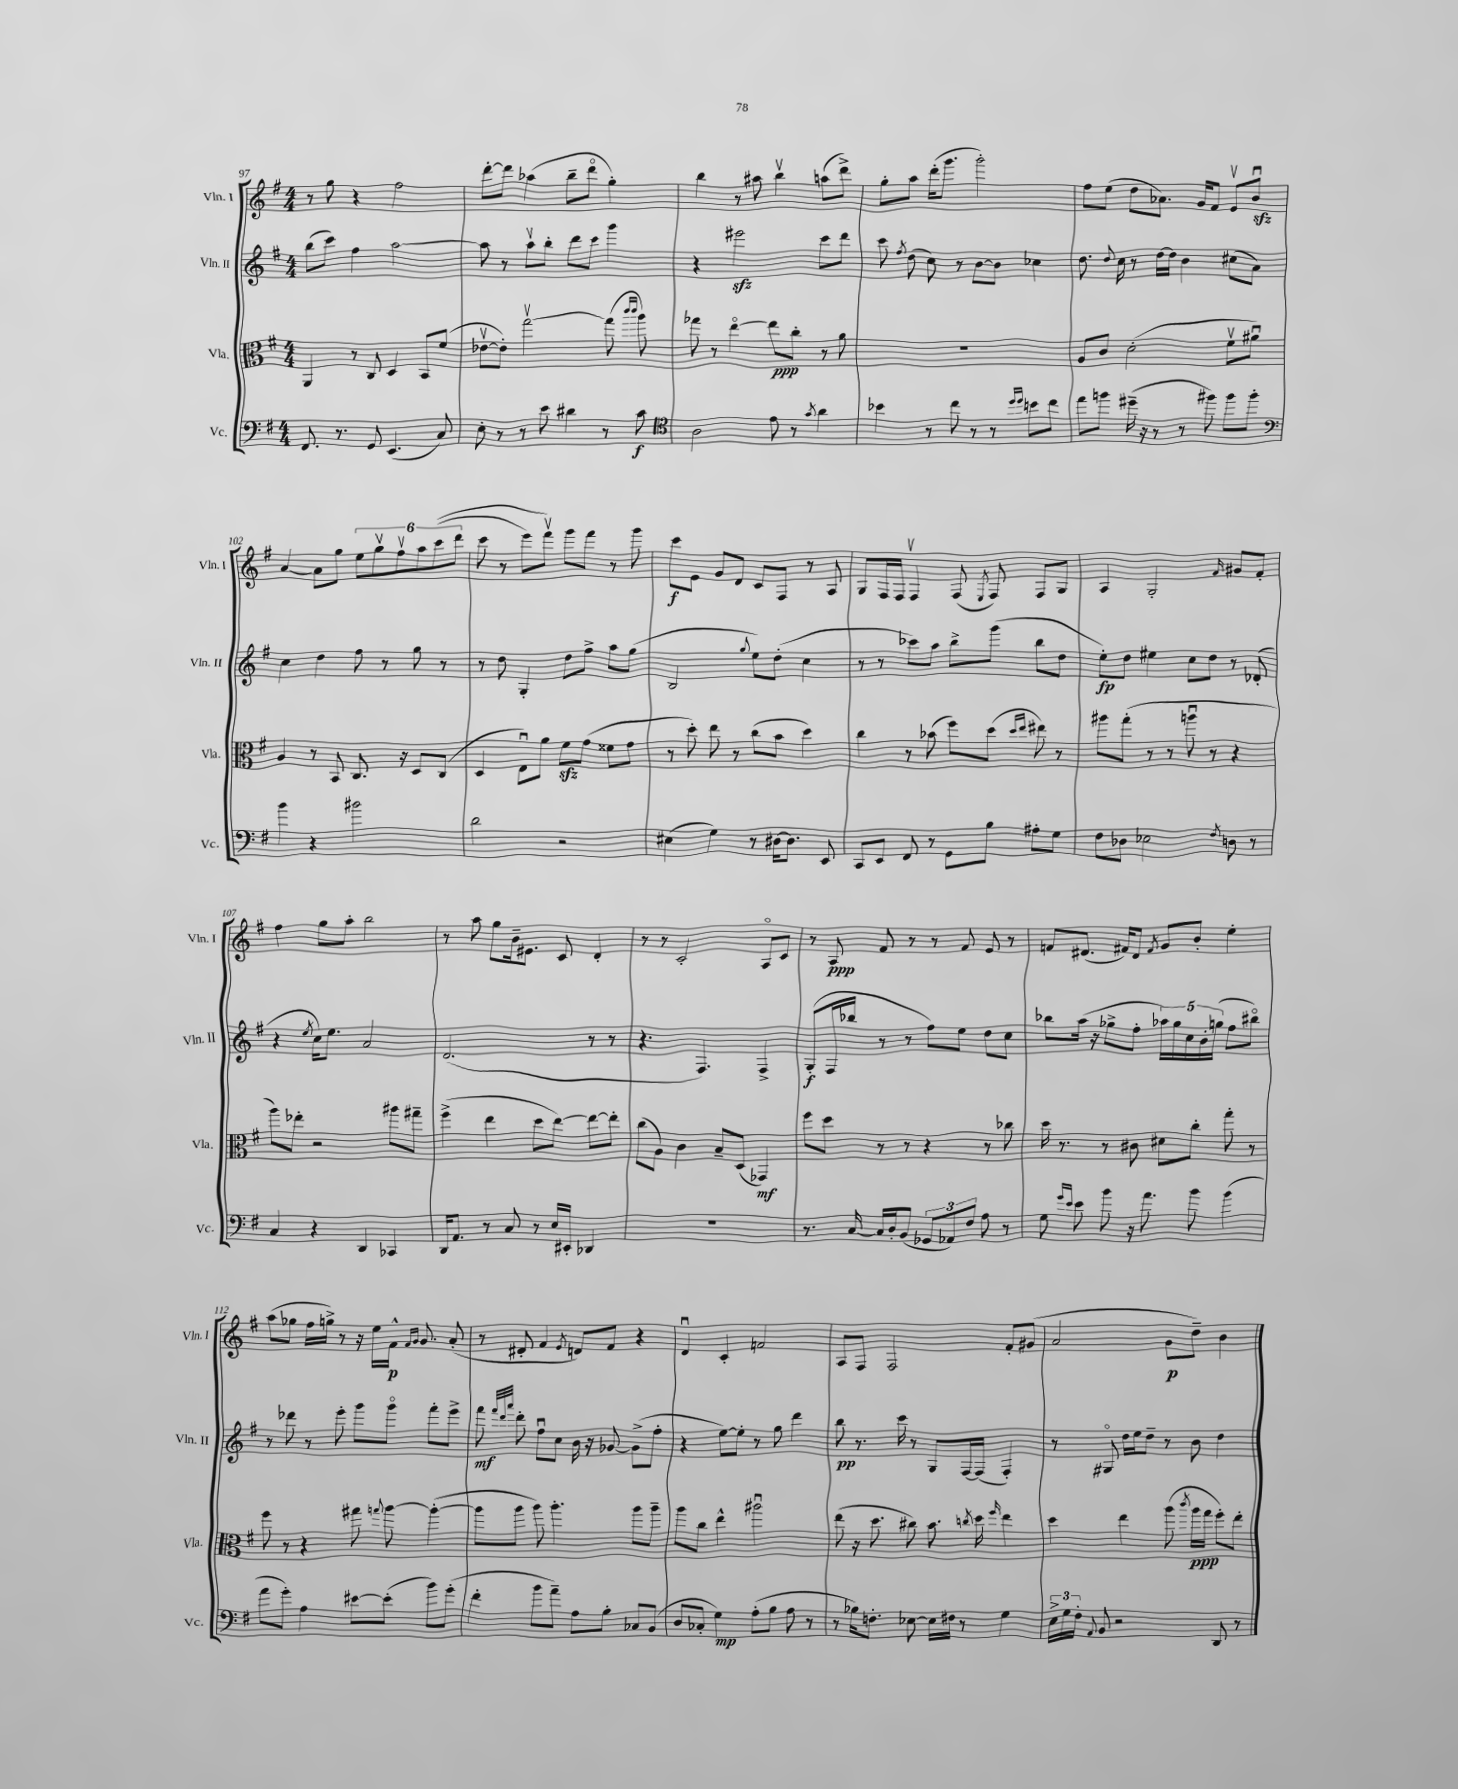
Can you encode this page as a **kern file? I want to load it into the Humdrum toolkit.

**kern	**kern	**kern	**kern
*staff4	*staff3	*staff2	*staff1
*clefF4	*clefC3	*clefG2	*clefG2
*k[f#]	*k[f#]	*k[f#]	*k[f#]
*M4/4	*M4/4	*M4/4	*M4/4
8.FF#/	4AA/	(8bb\L	8r
.	.	8ccc\J)	8gg\
8.r	.	.	.
.	8r	4ff#\	4r
8GG/	8C/	.	.
(4.EE/	4D/	[2aa\	2ff#\
.	8BB/L	.	.
8C/)	(8f#/J	.	.
=	=	=	=
8E'\	[8e-v\L	8aa\]	[8ddd'\L
8r	8e-'\]J)	8r	8ddd\]J
8r	[2ggv\	8aav\L	(4aa-\
8e\	.	8bb'\J	.
4d#\	.	8ddd\L	8bb~\L
.	.	8ccc\J	8dddo\J
8r	(8gg\]	4ggg\	4gg'\)
.	16qqccc/LL	.	.
.	16qqccc/JJ	.	.
8c\	8aa\)	.	.
=	=	=	=
*clefC4	*	*	*
2A\	8gg-\	4r	4bb\
.	8r	.	.
.	[4eeo\	2eee#\	8r
.	.	.	8aa#\
8e\	8ee\]L	.	4bbv\
8r	8cc'\J	.	.
8qg/	.	.	.
4a\	8r	8ccc\L	(8aa\L
.	8a\	8ddd\J	8ddd^\J)
=	=	=	=
4b-\	1r	8ccc\	8gg'\L
.	.	8qff#/	.
.	.	(8dd\	8aa\J
8r	.	8cc\)	(16ddd'\LK
.	.	.	8.ggg\J
8cc\	.	8r	.
8r	.	[8b\L	2ggg'\)
8r	.	8b\]J	.
16qqdd/LL	.	.	.
16qqdd/JJ	.	.	.
8b\L	.	4cc-\	.
8cc\J	.	.	.
=	=	=	=
8ee\L	8A/L	8.dd\	8ff#\L
8ff\J	8c/J	.	(8ee\J
.	.	8qqdd/	.
.	.	16cc\	.
(16dd#~\	(2d'\	8r	8dd\L
16r	.	.	.
8r	.	[16dd\LL	8.a-\J)
.	.	16dd\]JJ	.
8r	.	4b\	.
.	.	.	16g/LK
8ff#\)	.	.	8f#/J
8ff#\L	8f#v\L	(8cc#\L	8ev/L
8ff#'\J	8a#u\J)	8a\J)	8bu/J
=	=	=	=
*clefF4	*	*	*
4b\	4A/	4cc\	[4a/
4r	8r	4dd\	8a\]L
.	8BB/	.	8gg\J
2b#\	8.C/	8ff#\	12ee\L
.	.	.	12ggv\
.	.	8r	.
.	.	.	12ff#v\
.	16r	.	.
.	8D/L	8gg\	12aa\
.	.	.	&((12ccc\
.	(8C/J	8r	.
.	.	.	12ddd\J
=	=	=	=
2d\	4D/	8r	8ccc\
.	.	8dd\	8r
.	8Eu\L)	4G'/	8eee\L)
.	8a\J	.	8fff#v\J&)
2r	8f#\L	8dd\L	8ggg\L
.	(8g\J	8ff#^\J	8fff#\J
.	8f##\L	8aa\L	8r
.	8g\J	(8gg\J	8ggg\
=	=	=	=
(4E#\	8r	2B/	8ccc\L
.	8dd'\)	.	8e\J
4G\)	8ee\	.	8g/L
.	8r	.	8d/J
.	.	8qqgg/	.
8r	(8cc\L	8ee\L)	8c/L
[16D#\LK	8b\J	(8dd'\J	8F#/J
8.D#\]J	.	.	.
.	4dd\)	4cc\	8r
8EE/	.	.	8A/
=	=	=	=
8CC/L	4cc\	8r	8G/L
8EE/J	.	8r	16F#/L
.	.	.	16F#/JJ
8FF#/	8r	8ccc-\L)	4F#v/
8r	(8b-\	8aa\J	.
8GG\L	8ff#\L)	8bb^\L	(8F#/
.	.	.	8qE/
8B\J	(8dd\J	(8ggg\J	8F#/)
.	16qqdd/LL	.	.
.	16qqee/JJ	.	.
8A#'\L	8ee#\)	8bb\L	8F#/L
8G\J	8r	8dd\J	8G/J
=	=	=	=
8F#\L	8aa#\L	8ee'\L)	4A/
8D-\J	(8gg'\J	8dd\J	.
2E-\	8r	4ee#\	2G'/
.	8r	.	.
.	8aau\	8cc\L	.
.	8r	8dd\J	.
8qF#/	.	.	16qqf#/
8D\	4r	8r	8g#/L
8r	.	(8d-'/	8f#'/J
=	=	=	=
4C/	8aa\L)	4r	4ff#\
.	8ee-'\J	.	.
.	.	8qee/	.
4r	2r	16cc\LK)	8gg\L
.	.	8.ee\J	.
.	.	.	8aa'\J
4DD/	.	2a/	2bb\
4CC-/	8aa#\L	.	.
.	8gg#~\J	.	.
=	=	=	=
16DD/LK	(4ff#^\	(2.d/	8r
8.AA/J	.	.	.
.	.	.	8aa\
8r	4ee\	.	8gg\L
8C/	.	.	16b~\k
.	.	.	8.e#\J
8r	8dd\L	.	.
16E/LL	[8ee\J)	.	8c/
16EE#'/JJ	.	.	.
4DD-/	8ee\_L	8r	4d'/
.	8ee'\]J	8r	.
=	=	=	=
1r	(8cc\L	4.r	8r
.	8A\J)	.	8r
.	4c\	.	2c'/
.	.	4.F#/)	.
.	8B~/L	.	.
.	(8D/J	.	.
.	4GG-/)	4F#^/	8Ao/L
.	.	.	8c/J
=	=	=	=
8.r	8ff#\L	(8G'/L	8r
.	8dd\J	16F#/L	8A/
[16C/	.	16bb-/JJ	.
16C/]LL	8r	8r	8f#/
16D'/J	.	.	.
(8BB/J	8r	8r	8r
12GG-/L	4r	8ff#\L)	8r
12AA-/)	.	.	.
.	.	8ee\J	8f#/
12F#/J	.	.	.
8A\	8r	8dd\L	8e/
8r	8cc-\	8cc\J	8r
=	=	=	=
8G\	16dd\	8bb-\L	8f/L
.	8.r	.	.
16qqg/LL	.	.	.
16qqe/JJ	.	.	.
8e\	.	(16aa\Jk	(8.d#/J
.	.	16r	.
8b\	8r	8gg-^\L	.
.	.	.	16f#/LK)
16r	8c#\	8ff#'\J	8d#/J
8.a\	.	.	.
.	.	.	8qf#/
.	8d#\L	20aa-\LL)	8g/L
.	.	20gg-\	.
.	.	20cc\	.
8b\	8cc'\J	.	8b'/J
.	.	20b'\	.
.	.	(20gg\JJ	.
(4b\	8gg'\	8ff#\L	4ee'\
.	8r	8bb#o\J)	.
=	=	=	=
8a\L	8ff#\	8r	(8aa\L
8g'\J)	8r	8ddd-\	8gg-\J
4A\	4r	8r	16ff#\LL
.	.	.	16gg^\JJ)
.	.	8eee'\	8r
[8e#\L	8gg#\	8ggg\L	16r
.	.	.	16ee\LL
.	8qqgg/	.	.
(8e#'\]J	[8aa\	8gggo\J	16f#^^\JJ
.	.	.	16qqf#/LL
.	.	.	16qqg/JJ
.	.	.	8.g/
8b\L)	(4aa'\_	8fff#'\L	.
(8g'\J	.	8eee^\J	(8a'/
=	=	=	=
4f#'\	8aa\]L	8fff#\	8r
.	.	32qqfff#/LLL	.
.	.	32qqddd/	.
.	.	32qqaaa/JJJ	.
.	8aa\J	8ddd'\	8d#'/
8b\L	8aa\)	8ff#u\L	4f#/
8a~\J)	4.aa'\	8cc\J	.
.	.	.	8qe/
8A\L	.	16b\	8d/L)
.	.	16r	.
8B'\J	.	[8g-/	8f#/J
8C-/L	8aa\L	(8g-^\]L	4r
(8BB/J	8aa~\J	8ff#'\J	.
=	=	=	=
8D/L	8aa\L	4r	4du/
8C-'/J	8cc\J	.	.
4G\)	4ee^^\	[8ee\L)	4c'/
.	.	8ee'\]J	.
(8A'\L	2aa#u\	8r	2f/
8B\J	.	8gg\	.
8A\	.	4ddd\	.
8r	.	.	.
=	=	=	=
8r	(8ee\	8bb\	8A/L
16B-\LK)	16r	8.r	8F#/J
8.F'\J	8.dd\	.	.
.	.	.	2F#/
.	.	16ccc\	.
[8E-\	8cc#\)	8r	.
16E-\]LL	8.b\	8G/L	.
16F#\JJ	.	.	.
8r	.	[16F#/L	.
.	8qcc/	.	.
.	16dd\	(16F#/]JJ	.
.	16qqff#/	.	.
4G\	4ee\	4F#'/)	8f#'/L
.	.	.	(8g#/J
=	=	=	=
24E^\LL	4dd\	8r	2a/
24G\	.	.	.
24F#'\JJ	.	.	.
8qqAA/	.	.	.
8BB/	.	8G#o/	.
2r	4ee\	16dd\LL	.
.	.	16ee\J	.
.	.	8dd~\J	.
.	(8aa\	8r	8g\L
.	8qccc/	.	.
.	16aa\LL	8b\	8dd~\J)
.	16gg\JJ	.	.
8DD/	8ff#'\L)	4dd\	4b\
8r	8ee'\J	.	.
==	==	==	==
*-	*-	*-	*-
